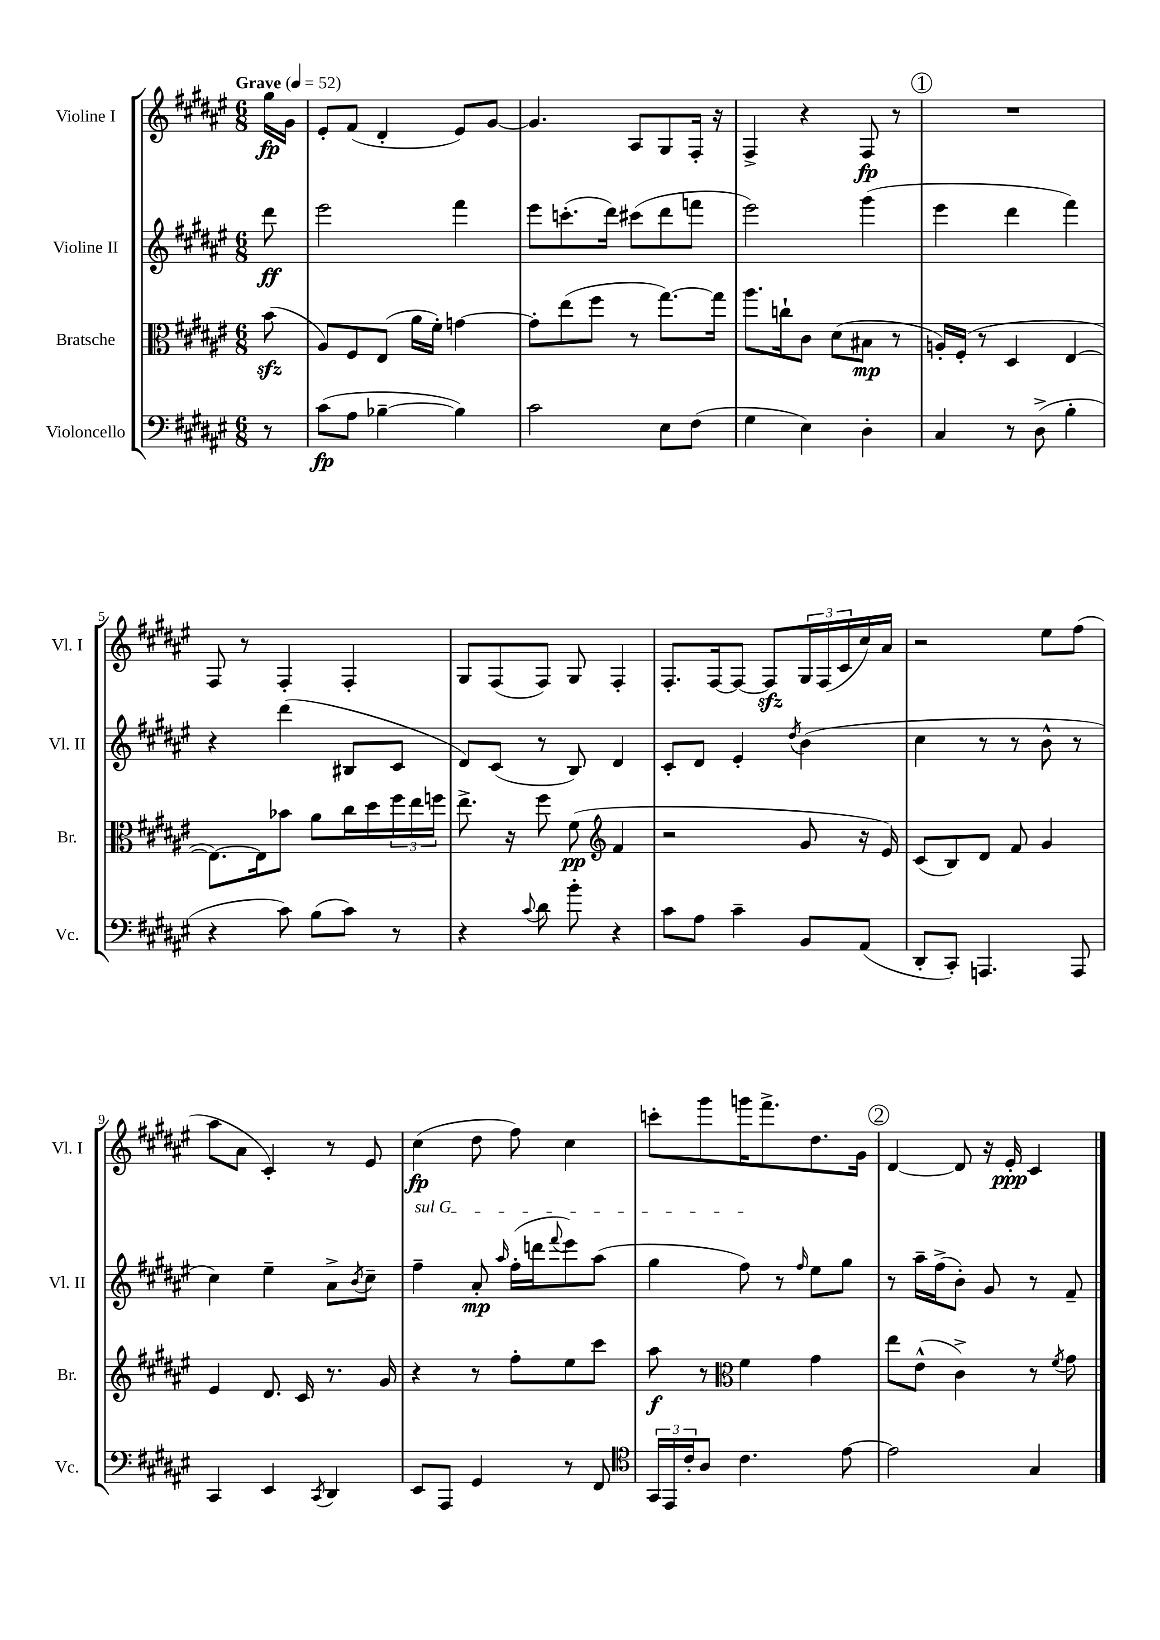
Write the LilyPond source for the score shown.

<<
\new StaffGroup <<
\new Staff = "s0" \with { instrumentName = "Violine I" shortInstrumentName = "Vl. I" } {
    \clef treble \key fis \major \numericTimeSignature \time 6/8 \partial 8 \tempo "Grave" 4 = 52
    gis''16\fp gis'16 |
    eis'8-. fis'8( dis'4-. eis'8) gis'8~ |
    gis'4. ais8 gis8 fis16-. r16 |
    fis4-> r4 fis8\fp r8 |
    \mark \markup { \circle "1" } R2. |
    fis8 r8 fis4-. fis4-. |
    gis8 fis8( fis8) gis8 fis4-. |
    fis8.-. fis16~ fis8~ fis8\sfz \tuplet 3/2 { gis16 fis16( cis'16 } cis''16) ais'16 |
    r2 eis''8 fis''8( |
    ais''8 ais'8 cis'4-.) r8 eis'8 |
    cis''4\fp( dis''8 fis''8) cis''4 |
    c'''8-. gis'''8 g'''16 fis'''8.-> dis''8. gis'16 |
    \mark \markup { \circle "2" } dis'4~ dis'8 r16 eis'16-.\ppp cis'4 \bar "|." |
}
\new Staff = "s1" \with { instrumentName = "Violine II" shortInstrumentName = "Vl. II" } {
    \clef treble \key fis \major \numericTimeSignature \time 6/8 \partial 8
    dis'''8\ff |
    eis'''2 fis'''4 |
    eis'''8 c'''8.-.( dis'''16) cis'''8( dis'''8 f'''8 |
    eis'''2) gis'''4( |
    \mark \markup { \circle "1" } eis'''4 dis'''4 fis'''4) |
    r4 dis'''4( bis8 cis'8 |
    dis'8) cis'8( r8 b8) dis'4 |
    cis'8-. dis'8 eis'4-. \acciaccatura { dis''8 } b'4( |
    cis''4 r8 r8 b'8-^ r8 |
    cis''4) eis''4-- ais'8-> \acciaccatura { b'8 } cis''8-- |
    \once \override TextSpanner.bound-details.left.text = \markup { \italic "sul G" } fis''4--\startTextSpan ais'8-.\mp \grace { ais''16 } fis''16-.( d'''16 \appoggiatura { fis'''8 } eis'''8) ais''8( |
    gis''4 fis''8\stopTextSpan) r8 \grace { fis''16 } eis''8 gis''8 |
    \mark \markup { \circle "2" } r8 ais''16-- fis''16->( b'8-.) gis'8 r8 fis'8-- \bar "|." |
}
\new Staff = "s2" \with { instrumentName = "Bratsche" shortInstrumentName = "Br." } {
    \clef alto \key fis \major \numericTimeSignature \time 6/8 \partial 8
    b'8\sfz( |
    ais8) fis8 eis8( ais'16 fis'16-.) g'4~ |
    g'8-. eis''8( fis''8 r8 gis''8.~) gis''16 |
    ais''8. c''16-! cis'8 dis'8( bis8\mp r8 |
    \mark \markup { \circle "1" } a16-.) fis16-.( r8 dis4 eis4~ |
    eis8.~) eis16 bes'8 ais'8 cis''16 dis''16 \tuplet 3/2 { fis''16 eis''16 f''16 } |
    eis''8.-> r16 fis''8 fis'8\pp( \clef treble fis'4 |
    r2 gis'8 r16 eis'16) |
    cis'8( b8) dis'8 fis'8 gis'4 |
    eis'4 dis'8. cis'16 r8. gis'16 |
    r4 r8 fis''8-. eis''8 cis'''8 |
    ais''8\f r8 \clef alto fis'4 gis'4 |
    \mark \markup { \circle "2" } eis''8 eis'8-^( cis'4->) r8 \acciaccatura { fis'8 } gis'8 \bar "|." |
}
\new Staff = "s3" \with { instrumentName = "Violoncello" shortInstrumentName = "Vc." } {
    \clef bass \key fis \major \numericTimeSignature \time 6/8 \partial 8
    r8 |
    cis'8\fp( ais8 bes4~-- bes4) |
    cis'2 eis8 fis8( |
    gis4 eis4) dis4-. |
    \mark \markup { \circle "1" } cis4 r8 dis8->( b4-. |
    r4 cis'8) b8( cis'8) r8 |
    r4 \appoggiatura { cis'8 } dis'8 b'8-. r4 |
    cis'8 ais8 cis'4-- b,8 ais,8( |
    dis,8-. cis,8-.) a,,4. a,,8 |
    cis,4 eis,4 \acciaccatura { cis,8 } dis,4 |
    eis,8 ais,,8 gis,4 r8 fis,8 |
    \clef tenor \tuplet 3/2 { gis,16 eis,16 cis'16-. } ais8 cis'4. eis'8~ |
    \mark \markup { \circle "2" } eis'2 gis4 \bar "|." |
}
>>
>>
